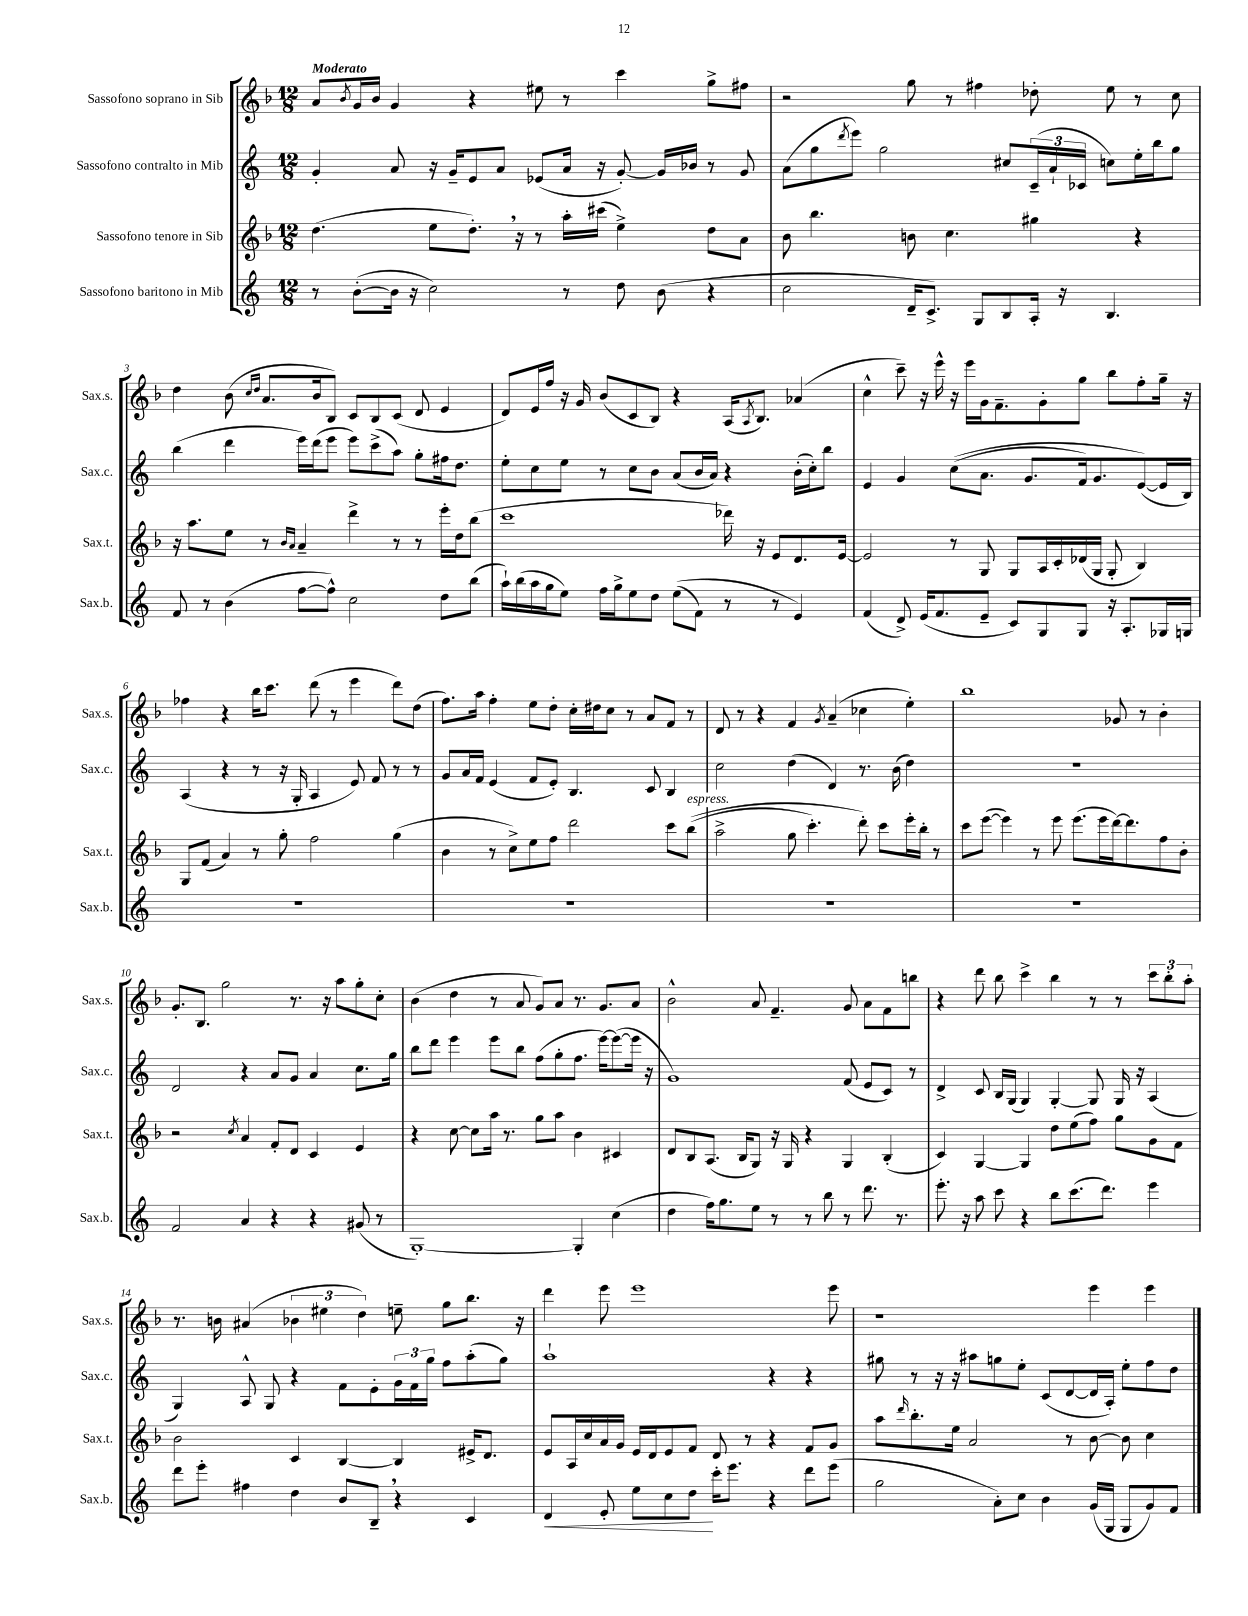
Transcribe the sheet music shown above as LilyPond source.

<<
\new StaffGroup <<
\new Staff = "s0" \with { instrumentName = "Sassofono soprano in Sib" shortInstrumentName = "Sax.s." } {
    \clef treble \key f \major \numericTimeSignature \time 12/8 \tempo "Moderato"
    a'8 \acciaccatura { bes'8 } g'16 bes'16 g'4 r4 eis''8 r8 c'''4 g''8-> fis''8 |
    r2 g''8 r8 fis''4 des''8-. e''8 r8 c''8 |
    d''4 bes'8( \grace { c''16 d''16 } a'8. bes'16 bes8) c'8 bes8 c'8( d'8 e'4 |
    d'8) e'16 f''16 r16 g'16 bes'8( c'8 bes8) r4 a16( \acciaccatura { a8 } bes8.) aes'4( |
    c''4-^ c'''8--) r16 e'''16-^ r16 e'''16 g'16 f'8.-- g'8-. g''8 bes''8 f''8-. g''16-- r16 |
    fes''4 r4 bes''16 c'''8. d'''8( r8 e'''4 d'''8) d''8( |
    f''8.) a''16 f''4-. e''8 d''8-. c''16-. dis''16 c''8 r8 a'8 f'8 r8 |
    d'8 r8 r4 f'4 \acciaccatura { g'8 } a'4--( ces''4 e''4-.) |
    bes''1 ges'8 r8 bes'4-. |
    g'8.-. bes8. g''2 r8. r16 a''8 g''8-. c''8-. |
    bes'4( d''4 r8 a'8 g'8) a'8 r8. g'8. a'8 |
    bes'2-^ a'8 f'4.-- g'8 a'8 f'8 b''8 |
    r4 d'''8 bes''8 c'''4-> bes''4 r8 r8 \tuplet 3/2 { c'''8 bes''8-. a''8-. } |
    r8. b'16 ais'4( \tuplet 3/2 { bes'4 eis''4 d''4) } e''8-- g''8 bes''8. r16 |
    d'''4 e'''8 e'''1 e'''8 |
    r1 e'''4 e'''4 \bar "|." |
}
\new Staff = "s1" \with { instrumentName = "Sassofono contralto in Mib" shortInstrumentName = "Sax.c." } {
    \clef treble \key c \major \numericTimeSignature \time 12/8
    g'4-. a'8 r16 g'16-- e'8 a'8 ees'8( a'16 r16 g'8~-.) g'16 bes'16 r8 g'8 |
    a'8( g''8 \acciaccatura { d'''8 } e'''8) g''2 cis''8 \tuplet 3/2 { c'16--( a'16-! ces'16 } c''8) e''16-. b''16 g''8 |
    b''4( d'''4 e'''16) d'''16( e'''8 e'''8) c'''8->( a''8) g''8-. fis''16 d''8. |
    e''8-. c''8 e''8 r8 c''8 b'8 a'8( b'16 a'16) r4 b'16-.( c''16-.) b''8 |
    e'4 g'4 c''8(\( a'8. g'8. f'16) g'8. e'8~(\) e'16 b16) |
    a4( r4 r8 r16 g16-. a4 e'8) f'8 r8 r8 |
    g'8 a'16 f'16 e'4( f'8 e'8-.) b4. c'8 b4 |
    c''2 d''4( d'4) r8. b'16( d''4) |
    R1. |
    d'2 r4 a'8 g'8 a'4 c''8. g''16 |
    b''8 d'''8 e'''4 e'''8 b''8 f''8( g''8-. f''8. e'''16~) e'''8~( e'''16 r16 |
    g'1) f'8( e'8 c'8) r8 |
    d'4-> c'8 b16 g16( g4) g4~-. g8 g16 r16 a4( |
    g4) a8-^ g8 r4 f'8 e'8-. \tuplet 3/2 { g'16 f'16 g''16 } f''8 a''8-.( g''8) |
    a''1-! r4 r4 |
    gis''8 r8 r16 r16 ais''8 g''8 e''8-. c'8( d'8~ d'16 a16-.) e''8-. f''8 d''8 \bar "|." |
}
\new Staff = "s2" \with { instrumentName = "Sassofono tenore in Sib" shortInstrumentName = "Sax.t." } {
    \clef treble \key f \major \numericTimeSignature \time 12/8
    d''4.( e''8 d''8.-.) \breathe r16 r8 a''16-. cis'''16( e''4->) d''8 a'8 |
    bes'8 bes''4. b'8 c''4. gis''4 r4 |
    r16 a''8. e''8 r8 \grace { bes'16 a'16 } a'4-- d'''4-> r8 r8 e'''16-. d''16 bes''8( |
    c'''1 des'''16) r16 e'8 d'8. e'16~ |
    e'2 r8 g8 g8 a16 c'16-. des'16( g16 g8-. bes4) |
    g8 f'8( a'4) r8 g''8-. f''2 g''4( |
    bes'4 r8 c''8->) e''8 f''8 d'''2 c'''8 bes''8^\markup { \italic "espress." }(\( |
    a''2-> g''8 c'''4.-.) d'''8-.\) c'''8 e'''16-. bes''16-. r8 |
    c'''8 e'''8~( e'''4) r8 e'''8 e'''8.( e'''16 d'''16~) d'''8. f''8 bes'8-. |
    r2 \acciaccatura { c''8 } a'4 f'8-. d'8 c'4 e'4 |
    r4 c''8~ c''8 a''16 r8. g''8 a''8 bes'4 cis'4 |
    d'8 bes8 a8.( bes16 g8) r16 g16 r4 g4 bes4-.( |
    c'4) g4~ g4 d''8 e''8( f''8) g''8 g'8 f'8 |
    bes'2 c'4 bes4~ bes4 eis'16-> d'8. |
    e'8 a16 c''16 a'16 g'16 e'16 d'16 e'8 f'8 d'8 r8 r4 f'8 g'8 |
    a''8 \grace { d'''16 } bes''8.-. e''16 a'2 r8 bes'8~ bes'8 c''4 \bar "|." |
}
\new Staff = "s3" \with { instrumentName = "Sassofono baritono in Mib" shortInstrumentName = "Sax.b." } {
    \clef treble \key c \major \numericTimeSignature \time 12/8
    r8 b'8~-.( b'16 r16 c''2) r8 d''8 b'8( r4 |
    c''2 d'16-- c'8.->) g8 b8 a16-. r16 b4. |
    f'8 r8 b'4( f''8~ f''8-^) c''2 d''8 b''8( |
    a''16-!) b''16( a''16 g''16 e''8) f''16 g''16-> e''8 d''8 e''8(\( f'8) r8 r8 e'4\) |
    f'4( d'8->) e'16( f'8. e'8-- c'8) g8 g8 r16 a8.-. ges16 g16 |
    R1. |
    R1. |
    R1. |
    R1. |
    f'2 a'4 r4 r4 gis'8( r8 |
    g1~-.) g4-. c''4( |
    d''4 f''16) g''8. e''8 r8 r8 b''8 r8 d'''8. r8. |
    e'''8.-. r16 a''8 c'''8 r4 b''8 c'''8.( d'''8.) e'''4 |
    d'''8 e'''8-. fis''4 d''4 b'8 b8-- \breathe r4 c'4 |
    d'4\< e'8-. e''8 c''8 d''8\! c'''16-. e'''8. r4 d'''8 e'''8( |
    g''2 a'8-.) c''8 b'4 g'16( g16 g8 g'8) f'8 \bar "|." |
}
>>
>>
